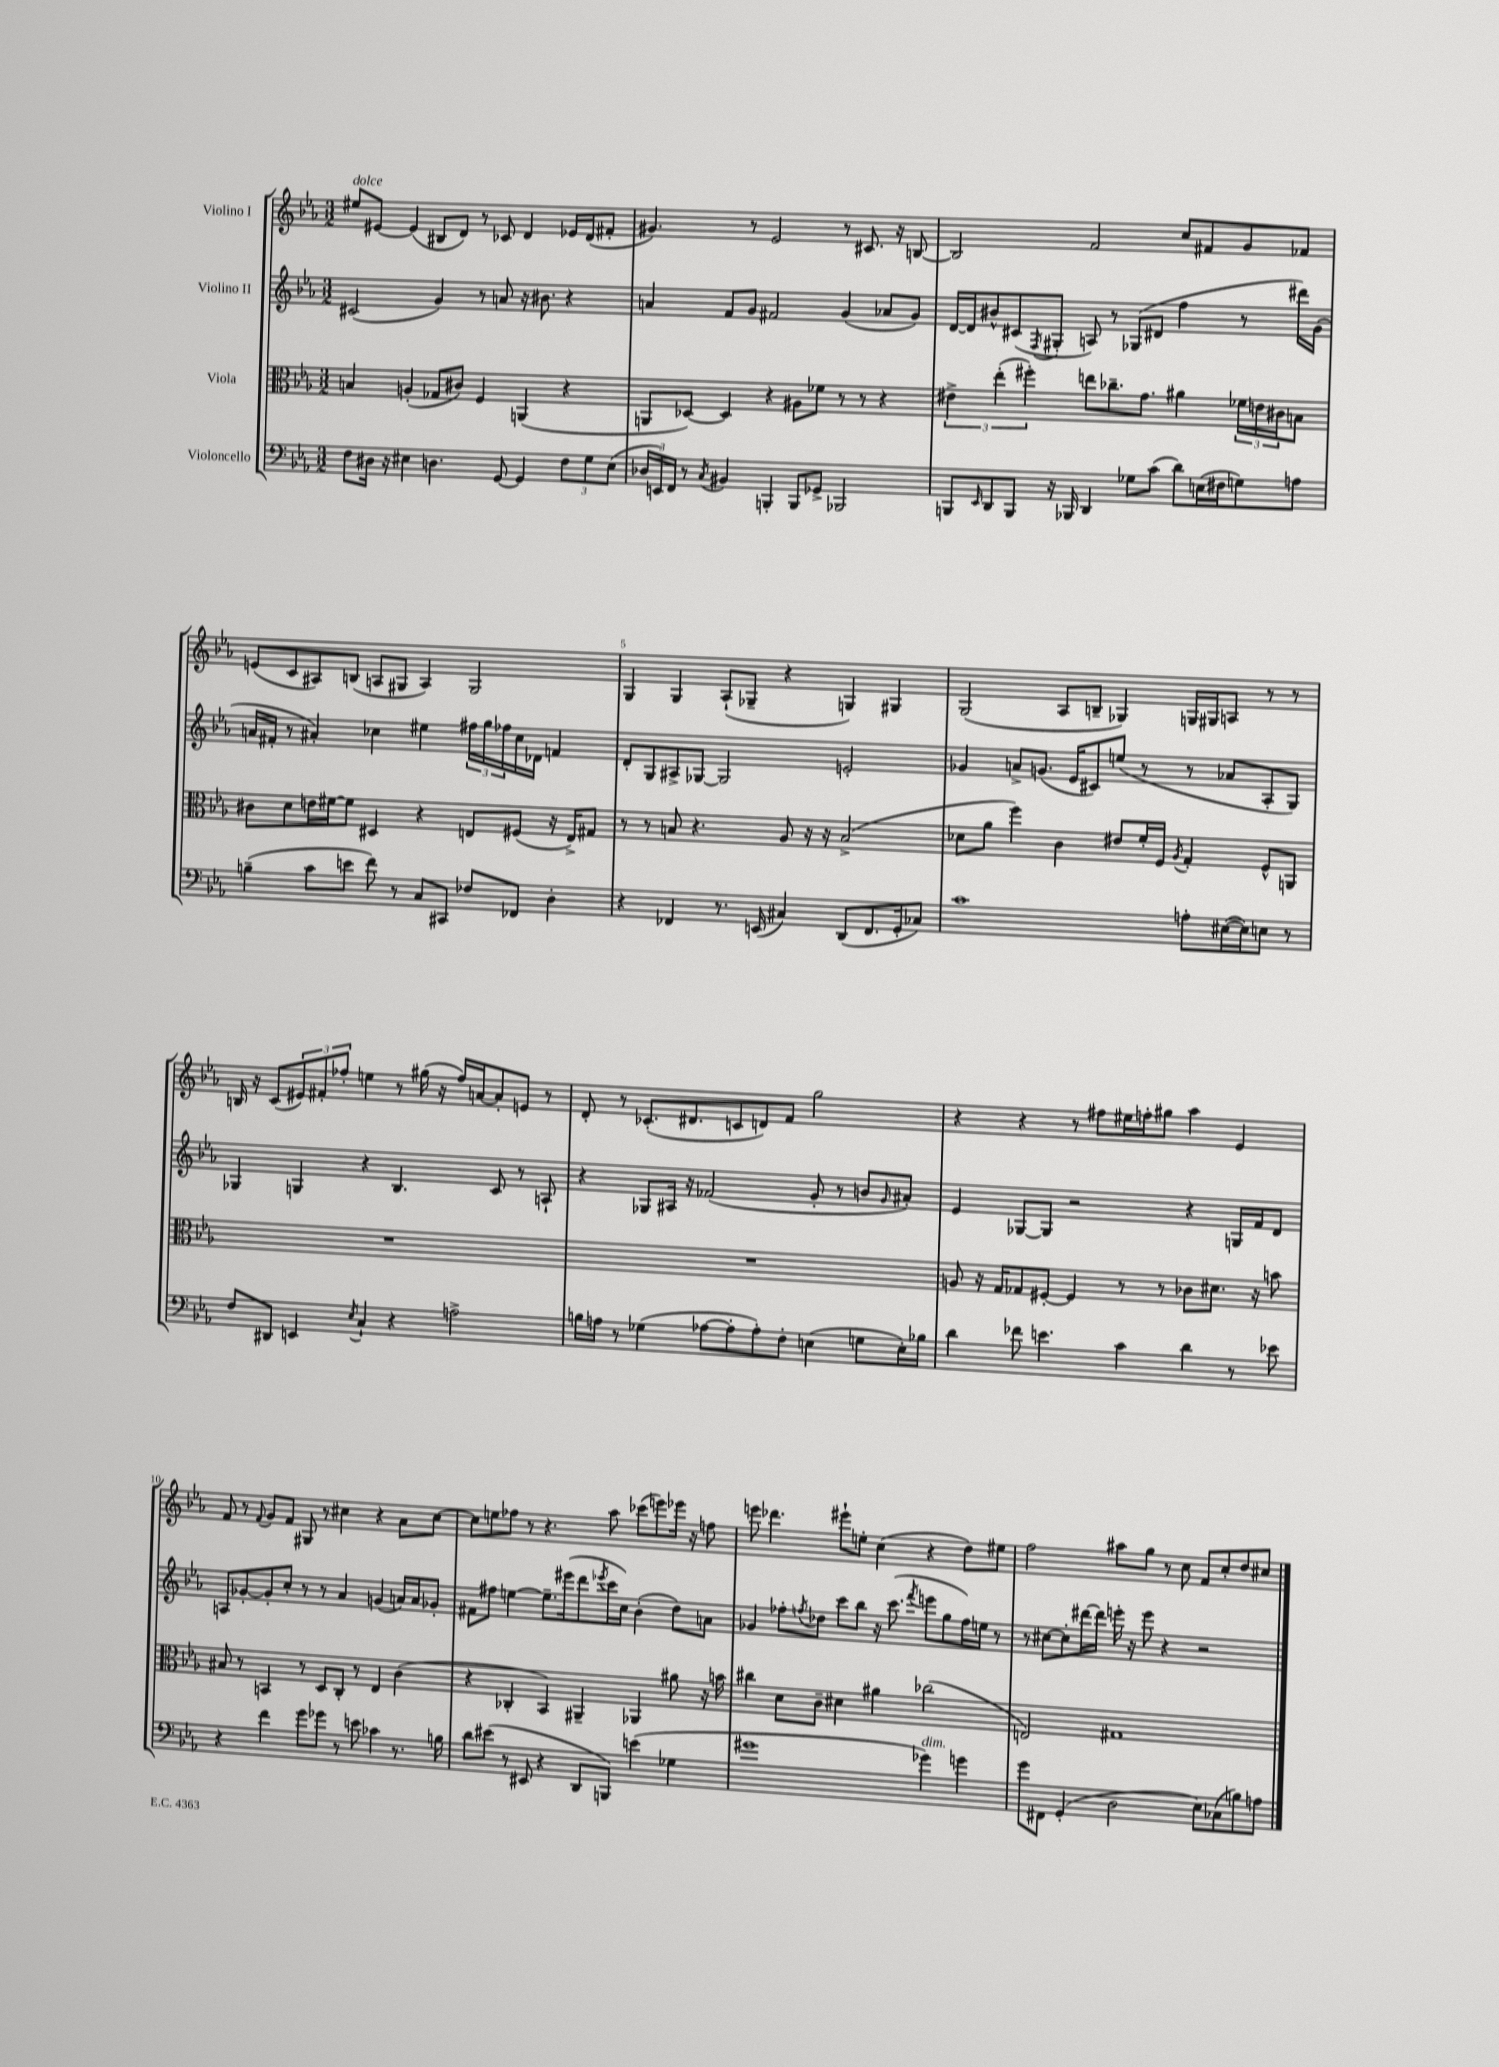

**kern	**kern	**kern	**kern
*staff4	*staff3	*staff2	*staff1
*clefF4	*clefC3	*clefG2	*clefG2
*k[b-e-a-]	*k[b-e-a-]	*k[b-e-a-]	*k[b-e-a-]
*M3/2	*M3/2	*M3/2	*M3/2
8F	4B	(2c#	8ee#
16D#	.	.	[8e#
16r	.	.	.
4E#	(4A'	.	(4e#]
4.D	8G-	4g)	8B#
.	8c#)	.	8d)
.	4F	8r	8r
[8GG	.	8a	8c-
4GG]	(4AA	16r	4d
.	.	8.b#	.
12F	4r	4r	16e-
.	.	.	(16d
12G	.	.	.
.	.	.	8f#'
(12E#	.	.	.
=	=	=	=
24D-	8AA	4a	4.g#)
24EE)	.	.	.
24FF	.	.	.
8r	[8D-)	.	.
8qC	.	.	.
4BB#	4D-]	8f	.
.	.	8g	8r
4BBB'	4r	2f#	2e-
8BBB	8A#	.	.
8GG-^	8f-	.	.
2BBB-	8r	(4g	8r
.	8r	.	8.c#
.	4r	8a-	.
.	.	.	16r
.	.	8g)	[8B
=	=	=	=
8BBB	6e#^	[16d	2B]
.	.	16d]	.
16qqEE-	.	.	.
8DD	.	8b#^^	.
.	(6ee-'	.	.
8BBB	.	(8c#	.
.	6ff#')	.	.
.	.	8qF	.
16r	.	8G#'	.
16BBB-	.	.	.
4DD	8ee	8A)	2f
.	8.cc-~	8r	.
8G-	.	(8G-	.
.	8.g	.	.
(8c	.	8d#	.
8d)	4a#	4ff	8cc
(16E	.	.	8f#
16F#	.	.	.
8G)	24f-	8r	8g
.	24e	.	.
.	24c#	.	.
8A	8B	16ddd#)	8f-
.	.	(16g	.
=	=	=	=
(4B~	8c#	16a	(8e
.	.	16f#'	.
.	8d	8r	8c
8c	16e	4a#')	8A#)
.	[16f#	.	.
8e	8f#]	.	(8B
8f)	4D#	4cc-	8A
8r	.	.	8G#
8C	4r	4ee#	4A)
8CC#	.	.	.
8F-	8E	24ff#	2G#
.	.	24gg	.
.	.	24ff-	.
8FF-	(8F#	16cc-	.
.	.	16d-	.
4D'	16r	4f	.
.	16E^)	.	.
.	8G#	.	.
=	=	=	=
4r	8r	8d'	4G
.	8r	8G	.
4FF-	8B	8A#^	4G
.	4.r	[8G-	.
8.r	.	2G-]	(8A-`
.	.	.	8G-~
(16EE	.	.	.
4C#)	8A-	.	4r
.	16r	.	.
.	16r	.	.
(8DD	(2B^	2e'	4G)
8.FF-	.	.	.
.	.	.	4G#
16GG'	.	.	.
8C-)	.	.	.
=	=	=	=
1c	8d-	4g-	(2G
.	8a-	.	.
.	4ff)	8a^	.
.	.	(8.g	.
.	4c	.	8A-
.	.	16e-	.
.	.	8c#)	8B~
.	8e#	(8ee	4G-)
.	16f'	8r	.
.	16F	.	.
.	8qA-	.	.
8A'	4G'	8r	16G
.	.	.	16G#
([16E#	.	8a-	8A
16E#])	.	.	.
8E	8F^^	8A-'	8r
8r	8AA	8G)	8r
=	=	=	=
8F	1.r	4G-	16B
.	.	.	16r
8DD#	.	.	(8c
4EE	.	4G	12e#)
.	.	.	12f#'
.	.	.	12ff-'
8qE-	.	.	.
4C`	.	4r	4ee
4r	.	4.B-	8r
.	.	.	(16gg#
.	.	.	16r
2A^	.	.	16ff-)
.	.	.	[16a
.	.	8c	8a']
.	.	8r	8e
.	.	8A`	8r
=	=	=	=
16B	1.r	4r	8d'
16A	.	.	.
8r	.	.	8r
(4G-	.	8G-	(8.c-'
.	.	16A#	.
.	.	16r	8.d#
[8A-	.	(2f-	.
8A-']	.	.	8c
8A-')	.	.	8d)
8F'	.	.	8f
(4E	.	8g'	2gg
.	.	8r	.
8G	.	8b	.
.	.	16qqg	.
16E')	.	8a#')	.
16B-	.	.	.
=	=	=	=
4d	8A	4e-	4r
.	16r	.	.
.	16G	.	.
8f-	8G-	[8G-	4r
4.e	[8F#'	8G-]	.
.	4F#]	2r	8r
.	.	.	8ff#
4c	8r	.	16ee#
.	.	.	16ff'
.	8r	.	8gg#
4d	8c-	4r	4aa-
.	8.d#	.	.
8r	.	16G	4e-
.	16r	16f	.
8e-	8b	8d	.
=	=	=	=
4r	8B#	8A	8f
.	8r	[8g-'	8r
.	.	.	8qqf
4f	4BB	8g-']	8g
.	.	8cc'	8f
8g	8r	8r	8G#
8g-	8D	8r	8r
8r	8C'	4a-	4cc#
8e	8r	.	.
4c-	4E-	(4g	4r
8.r	(4c	16a)	8a-
.	.	16a	.
.	.	8g-'	[8cc#
16B	.	.	.
=	=	=	=
8d	4r	8f#	8cc#]
(8e#	.	8ff#	8ee
8r	4C-'	[4ee	8ff-
8EE#	.	.	8r
4r	4BB-)	8.ee~]	4.r
.	.	(16eee#	.
8DD	4AA#~	8ddd	.
.	.	8qeee-	.
8BBB)	.	16ccc	8aa-
.	.	16cc)	.
(4e	4AA-	(4b-'	(8ccc-
.	.	.	8eee)
4G-	8a#	8dd)	16eee-
.	.	.	16r
.	16r	8a	8ff
.	16b	.	.
=	=	=	=
1g#	4cc#	4g-	8eee
.	.	.	4.ddd-
.	8d	8ff-'	.
.	.	8qff	.
.	8c~	8dd-	.
.	4d#	8ccc	8eee#`
.	.	8bb-	8ee'
.	4a#	16r	(4cc
.	.	(8.ccc	.
.	.	8qfff	.
4g-)	(2cc-	8eee	4r
.	.	8gg	.
4g	.	16ff)	8dd)
.	.	16ee	.
.	.	8r	8ee#
=	=	=	=
8g	2E)	8r	2ff
8FF#	.	[8cc#	.
(4GG'	.	8cc#']	.
.	.	[16ddd#	.
.	.	16ddd#]	.
2D	1G#	16eee'	8aa#
.	.	16r	.
.	.	8eee	8gg
.	.	4r	8r
.	.	.	8cc
8E-)	.	2r	8f
(8C-	.	.	8cc'
8B)	.	.	8dd
8A	.	.	8cc#
==	==	==	==
*-	*-	*-	*-
